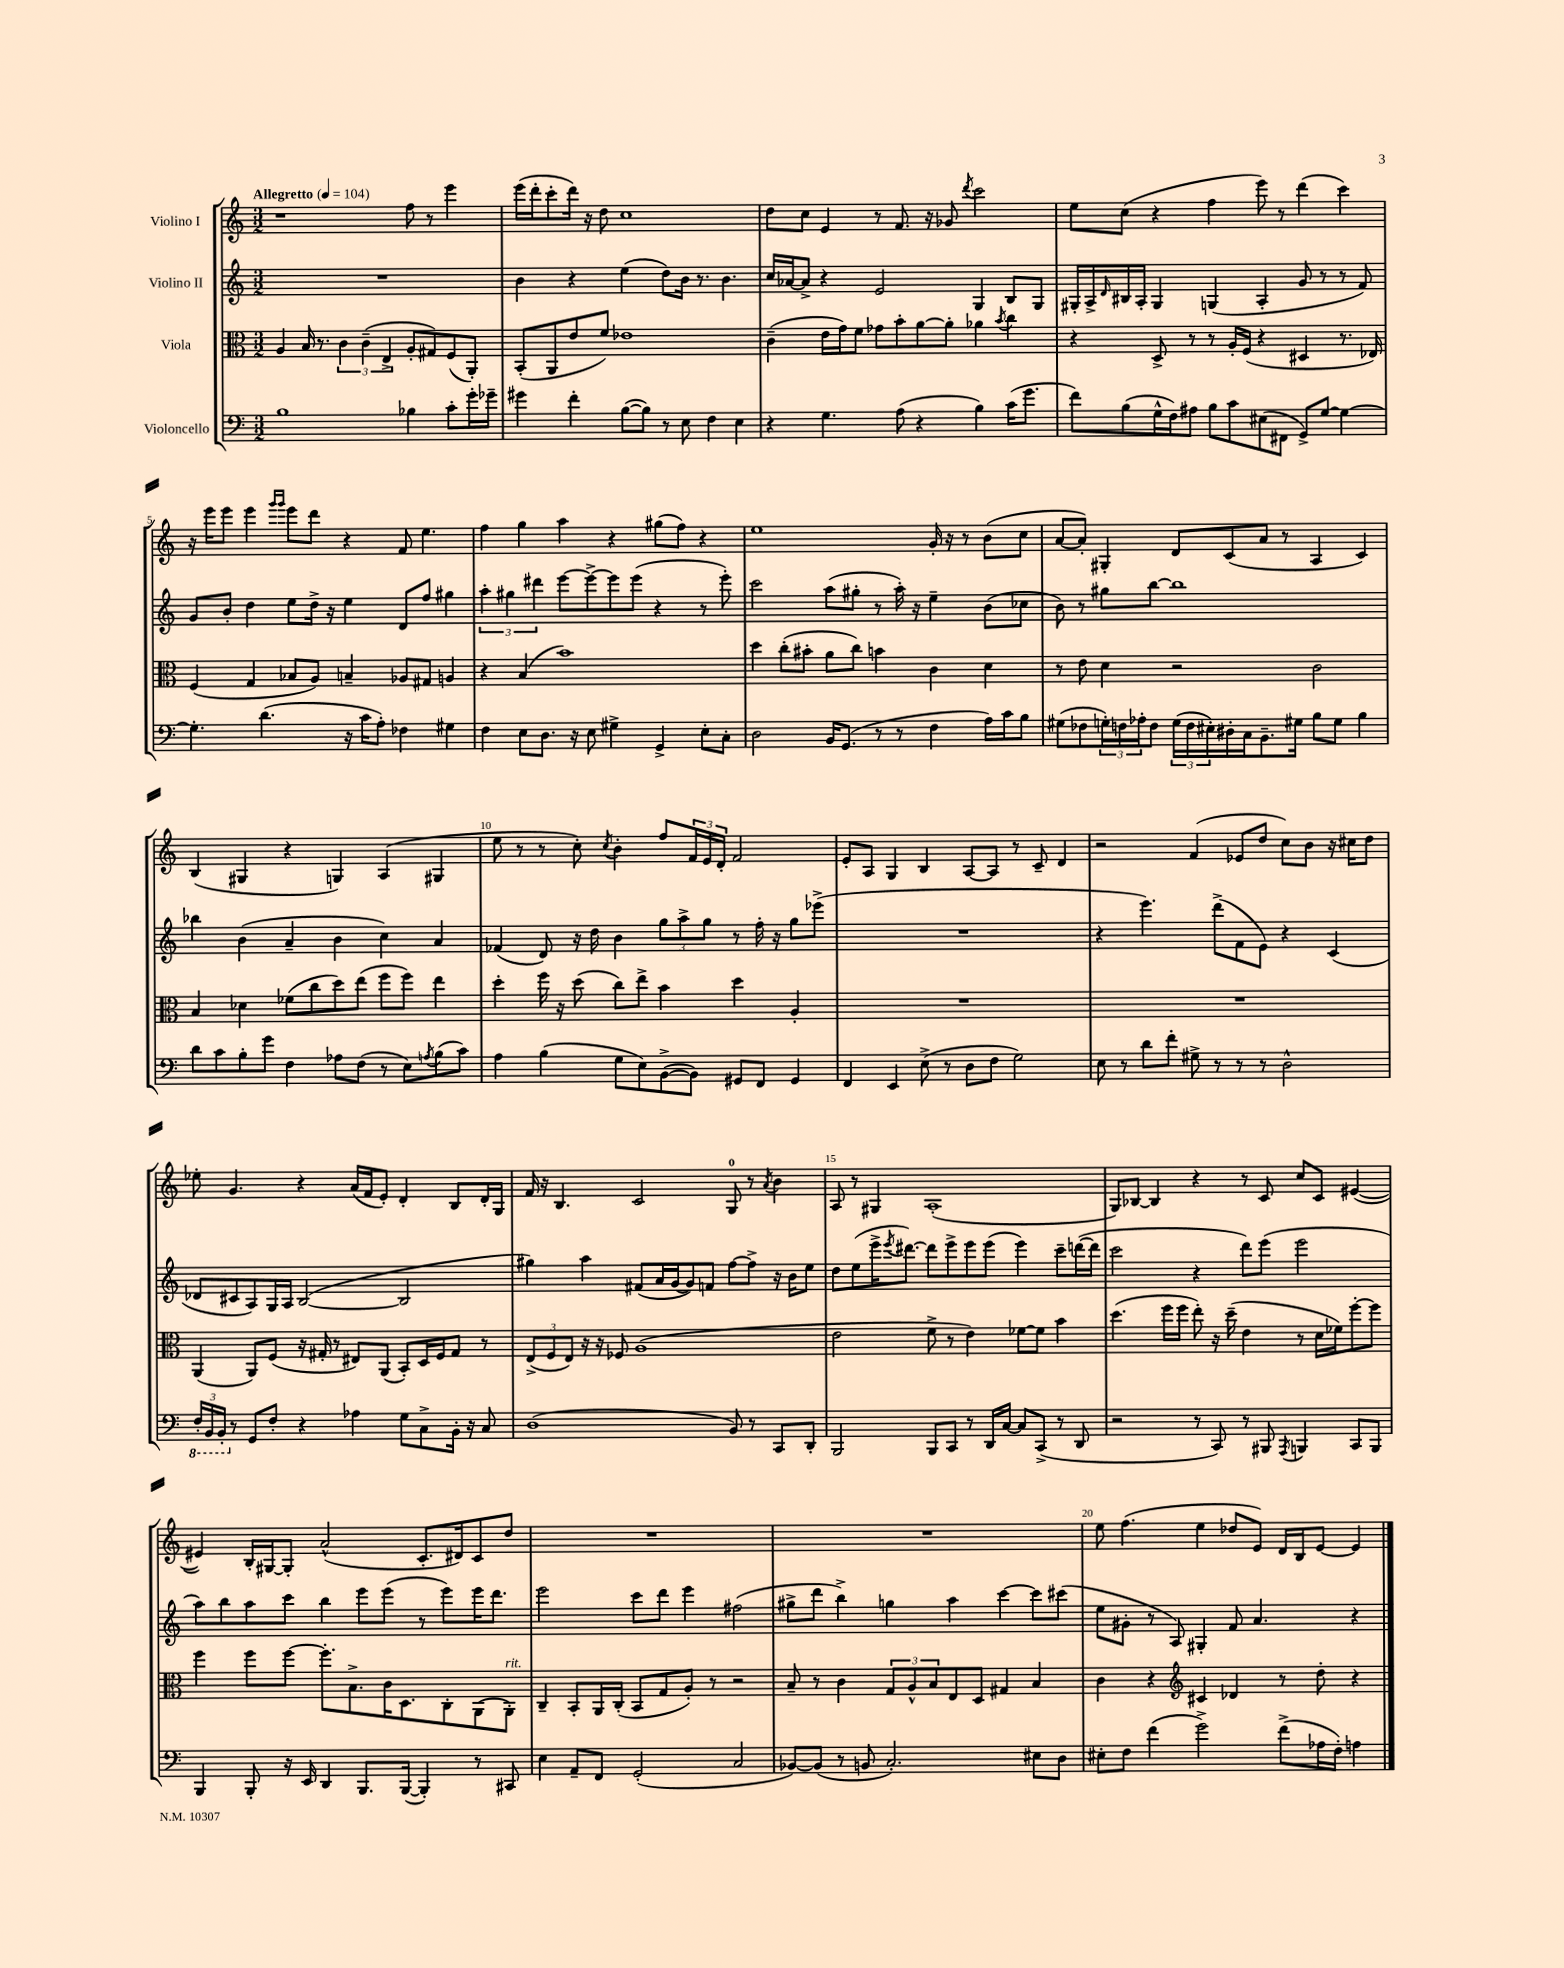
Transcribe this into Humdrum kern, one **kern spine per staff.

**kern	**kern	**kern	**kern
*part4	*part3	*part2	*part1
*staff4	*staff3	*staff2	*staff1
*I"Violoncello	*I"Viola	*I"Violino II	*I"Violino I
*clefF4	*clefC3	*clefG2	*clefG2
*k[]	*k[]	*k[]	*k[]
*M3/2	*M3/2	*M3/2	*M3/2
*MM104	*MM104	*MM104	*MM104
=1	=1	=1	=1
!	!	!	!LO:TX:a:B:t=Allegretto
1B	4A/	1.r	1r
.	16B/	.	.
.	8.r	.	.
.	6c\	.	.
.	(6c~\	.	.
.	6E^/	.	.
4B-X\	8A'/L	.	8ff\
.	8G#X/)	.	8r
8c'\L	(8F/	.	4eee\
16g'\L	8AA'/J)	.	.
16g-X~\JJ	.	.	.
=2	=2	=2	=2
4g#X\	(8BB'/L	4b\	(16eee\LL
.	.	.	16ddd'\J
.	8AA/	.	8ccc'\
4f'\	8e/	4r	16ddd\Jk)
.	.	.	16r
.	8f/J)	.	8dd\
([8B\L	1e-X	(4ee\	1cc
8B\J])	.	.	.
8r	.	8dd\L)	.
8E\	.	16b\Jk	.
.	.	8.r	.
4F\	.	.	.
.	.	4.b\	.
4E\	.	.	.
=3	=3	=3	=3
4r	(4c~\	16cc/LL	8dd\L
.	.	[16a-X/J	.
.	.	8a-^/J]	8cc\J
4.G\	16e\LL	4r	4e/
.	16g\J)	.	.
.	8f\J	.	.
.	8g-X\L	2e/	8r
(8A\	8b'\	.	8.f/
4r	[8a\	.	.
.	.	.	16r
.	8a'\J]	.	8g-X/
.	.	.	8qddd/
4B\)	4a-X\	4G/	2ccc\
.	8qb/	.	.
(16c\KL	4cc\	8B/L	.
8.g\J	.	.	.
.	.	8G/J	.
=4	=4	=4	=4
8f\L)	4r	16G#X'/LL	8ee\L
.	.	16A^/	.
.	.	16qqd/	.
(8B\	.	16B#X/	(8cc\J
.	.	16A'/JJ	.
16G^^\L	8D^/	4G#/	4r
16F\J)	.	.	.
8A#X\J	8r	.	.
8B\L	8r	(4Gn/	4ff\
8c\	16A'/LL	.	.
.	(16F/JJ	.	.
(8E#X\	4r	4A'/	8eee\)
8FF#X\J	.	.	8r
8GG^/L)	4D#X/	8g/	(4ddd\
[8G/J	.	8r	.
4G\_	8.r	8r	4ccc\)
.	.	8f/)	.
.	16E-X/)	.	.
!!LO:LB:g=z
=5	=5	=5	=5
4.G'\]	(4F/	8g/L	16r
.	.	.	16eee\KL
.	.	8b'/J	8eee\J
.	4G/	4dd\	4eee\
(4.d\	.	.	.
.	.	.	16qqggg/LL
.	.	.	16qqggg/JJ
.	8B-X/L	8ee\L	8eee\L
.	8A/J)	16dd^\Jk	8ddd\J
.	.	16r	.
16r	4Bn~/	4ee\	4r
16c\KL	.	.	.
8A'\J)	.	.	.
4F-X\	8A-X/L	8d/L	8f/
.	8G#X/J	8ff/J	4.ee\
4G#X\	4An/	4gg#X\	.
=6	=6	=6	=6
4F\	4r	6aa'\	4ff\
.	.	6gg#X\	.
8E\L	(4B/	.	4gg\
.	.	6ddd#X\	.
8.D\J	.	.	.
.	1b)	[8eee\L	4aa\
16r	.	.	.
8E\	.	8eee^\_	.
4G#X^\	.	8eee\]	4r
.	.	(8eee\J	.
4GG^/	.	4r	(8gg#X\L
.	.	.	8ff\J)
8E'\L	.	8r	4r
8C'\J	.	8eee'\)	.
=7	=7	=7	=7
2D\	4dd\	2ccc\	1ee
.	(8cc'\L	.	.
.	8b#X'\J	.	.
16BB/KL	8a\L	(8aa\L	.
(8.GG/J	.	.	.
.	8cc\J)	8gg#X'\J	.
8r	4bn\	8r	.
8r	.	16aa'\)	.
.	.	16r	.
4F\	4c\	4ee~\	16g'/
.	.	.	16r
.	.	.	8r
16A\LL)	4d\	(8b\L	(8b\L
16c\J	.	.	.
8B\J	.	8cc-X\J	8cc\J
=8	=8	=8	=8
(8G#X\L	8r	8b\)	[8a/L
8F-X\	8e\	8r	8a'/J])
24Gn'\L)	4d\	8gg#X\L	4G#X'/
24Fn\	.	.	.
24A-X'\J	.	.	.
8F\J	.	[8bb\J	.
(24G\LL	2r	1bb]	8d/L
24F\	.	.	.
24E#X'\)	.	.	.
16D#X'\	.	.	(8c/
16C\J	.	.	.
8.BB~\	.	.	8a/J
.	.	.	8r
16G#X\Jk	.	.	.
8B\L	2c\	.	4A/
8G#\J	.	.	.
4B\	.	.	4c/)
!!LO:LB:g=z
=9	=9	=9	=9
8d\L	4B/	4bb-X\	(4B/
8c\	.	.	.
8B'\	4d-X\	(4b\	4G#X/
8g\J	.	.	.
4F\	(8f-X\L	4a~/	4r
.	8cc\	.	.
8A-X\L	8dd\)	4b\	4Gn/)
(8F\J	(8ee\J	.	.
8r	8ff\L	4cc\)	(4A/
8E\L)	8ff\J)	.	.
8qAn/	.	.	.
(8B\	4ee\	4a/	4G#X/
8c\J)	.	.	.
=10	=10	=10	=10
4A\	4dd'\	(4f-X/	8ee\
.	.	.	8r
(4B\	16ff\	8d/)	8r
.	16r	.	.
.	(8dd\	16r	8cc'\)
.	.	16dd\	.
.	.	.	8qcc/
8G\L	8cc\L)	4b\	4b'\
8E\)	8ee^\J	.	.
([8BB^\	4b\	12gg\L	8ff/L
.	.	12aa^\	.
8BB\J])	.	.	24f/L
.	.	12gg\J	24e/
.	.	.	24d'/JJ
8GG#X/L	4dd\	8r	2f/
8FF/J	.	16ff'\	.
.	.	16r	.
4GG#/	4A'/	8gg\L	.
.	.	(8eee-X^\J	.
=11	=11	=11	=11
4FF/	1.r	1.r	8e'/L
.	.	.	8A/J
4EE/	.	.	4G/
(8E^\	.	.	4B/
8r	.	.	.
8D\L	.	.	[8A/L
8F\J	.	.	8A/J]
2G\)	.	.	8r
.	.	.	8c~/
.	.	.	4d/
=12	=12	=12	=12
8E\	1.r	4r	2r
8r	.	.	.
8d\L	.	4.eee\)	.
8f'\J	.	.	.
8G#X^\	.	.	(4f/
8r	.	(8ddd^\L	.
8r	.	8f\	8e-X/L
8r	.	8e\J)	8dd/J
2D^^\	.	4r	8cc\L)
.	.	.	8b\J
.	.	(4c/	16r
.	.	.	16cc#X\KL
.	.	.	8dd\J
!!LO:LB:g=z
=13	=13	=13	=13
*8ba	*	*	*
24FF'/LL	(4AA/	8d-X/L	8ee-X'\
24BBB/	.	.	.
24BBB'/JJ	.	.	.
*X8ba	*	*	*
8r	.	8c#X/	4.g/
8GG/L	8AA/L)	8A/)	.
8F'/J	(8F/J	16G/L	.
.	.	16A/JJ	.
4r	16r	([2B/	4r
.	16G#X'/	.	.
.	8r	.	.
4A-X\	8E#X/L)	.	(16a/LL
.	.	.	16f/J
.	(8AA/J	.	8e'/J)
8G\L	8BB'/L)	2B/]	4d'/
8C^\	16D/L	.	.
.	16F/J	.	.
16BB'\Jk	8G#/J	.	8B/L
16r	.	.	.
8C/	8r	.	16d'/L
.	.	.	16G/JJ
=14	=14	=14	=14
(1D	(12E^/L	4gg#X\)	16f/
.	.	.	16r
.	12F/	.	.
.	.	.	4.B/
.	12E/J)	.	.
.	16r	4aa\	.
.	16r	.	.
.	8F-X/	.	.
.	(1A	(8f#X/L	2c/
.	.	16a/L	.
.	.	[16g/J	.
.	.	8g/])	.
.	.	8fn/J	.
8BB/)	.	[8ff\L	8G/
8r	.	8ff^\J]	8r
.	.	.	8qa/
8CC/L	.	16r	4b\
.	.	16b\KL	.
8DD'/J	.	8ee\J	.
=15	=15	=15	=15
2BBB/	2e\	8dd\L	8A/
.	.	(8ee\	8r
.	.	16eee^\K	4G#X/
.	.	8qeee/	.
.	.	[8.ddd#X\J)	.
8BBB/L	8f^\	8ddd#\L]	(1A'
8CC/J	8r	8eee^\	.
8r	4e\)	8eee\	.
16DD/LL	.	(8eee\J	.
[16C/JJ	.	.	.
8C/L]	[8f-X\L	4eee\)	.
(8CC^/J	8f-\J]	.	.
8r	4b\	8ccc~\L	.
8DD/	.	([16dddn\L	.
.	.	16ddd\JJ]	.
=16	=16	=16	=16
2r	(4.dd\	2ccc\	8G/L)
.	.	.	[8B-X/J
.	.	.	4B-/]
.	16ff\LL	.	.
.	16ff\JJ	.	.
8r	8ee'\)	4r	4r
8CC/)	16r	.	.
.	(16dd~\	.	.
8r	4e\	8ddd\L)	8r
8BBB#X/	.	(8eee\J	8c/
8qAAA/	.	.	.
4BBBn/	8r	2eee\	8cc/L
.	16d\LL	.	8c/J
.	16f-X\J)	.	.
8CC/L	[8ff'\	.	([4e#X/
8BBB/J	8ff\J]	.	.
!!LO:LB:g=z
=17	=17	=17	=17
4BBB/	4ff\	8aa\L)	4e#X/])
.	.	8bb\	.
8BBB'/	8ff\L	8aa\	16B'/LL
.	.	.	[16G#X/J
16r	[8ff\J	8ccc\J	8G#'/J]
16EE/	.	.	.
4DD/	8.ff'\L]	4bb\	(2a^^/
.	8.B^\	.	.
8.BBB/L	.	8eee\L	.
.	16c\K	(8eee\J	.
([16BBB/Jk	8.D\	.	.
4BBB'/])	.	8r	8.c'/L
.	8C'\	8eee\L)	.
.	.	.	16d#X/k)
8r	(8AA\	16eee\K	8c/
.	.	8.ddd\J	.
!	!LO:TX:a:i:t=rit.	!	!
8CC#X/	8AA'\J)	.	8dd/J
=18	=18	=18	=18
4E\	4C~/	2eee\	1.r
8AA~/L	8BB'/L	.	.
8FF/J	16AA/L	.	.
.	(16C'/JJ	.	.
(2GG'/	8BB/L	8ccc\L	.
.	8G/	8ddd\J	.
.	8A'/J)	4eee\	.
.	8r	.	.
2C/	2r	(2ff#X\	.
=19	=19	=19	=19
[8BB-X/L)	8B~/	8gg#X^\L	1.r
(8BB-/J]	8r	8ddd\J	.
8r	4c\	4bb^\)	.
8BBn/	.	.	.
2.C'/)	12G/L	4ggn\	.
.	12A^^/	.	.
.	12B/	.	.
.	8E/	4aa\	.
.	8D/J	.	.
.	4G#X/	[4ccc\	.
8E#X\L	4B/	8ccc\L]	.
8D\J	.	(8ccc#X\J	.
=20	=20	=20	=20
8E#X'\L	4c\	8ee\L	8ee\
8F\J	.	8g#X'\J	(4.ff\
(4f\	4r	8r	.
.	.	8A/)	.
*	*clefG2	*	*
2g^\)	4c#X/	4G#X'/	4ee\
.	4d-X/	8f/	8dd-X/L
.	.	4.a/	8e/J)
(8f^\L	8r	.	16d/LL
.	.	.	16B/J
16A-X\L	8dd'\	.	[8e/J
16F'\JJ)	.	.	.
4An\	4r	4r	4e/]
==	==	==	==
*-	*-	*-	*-
